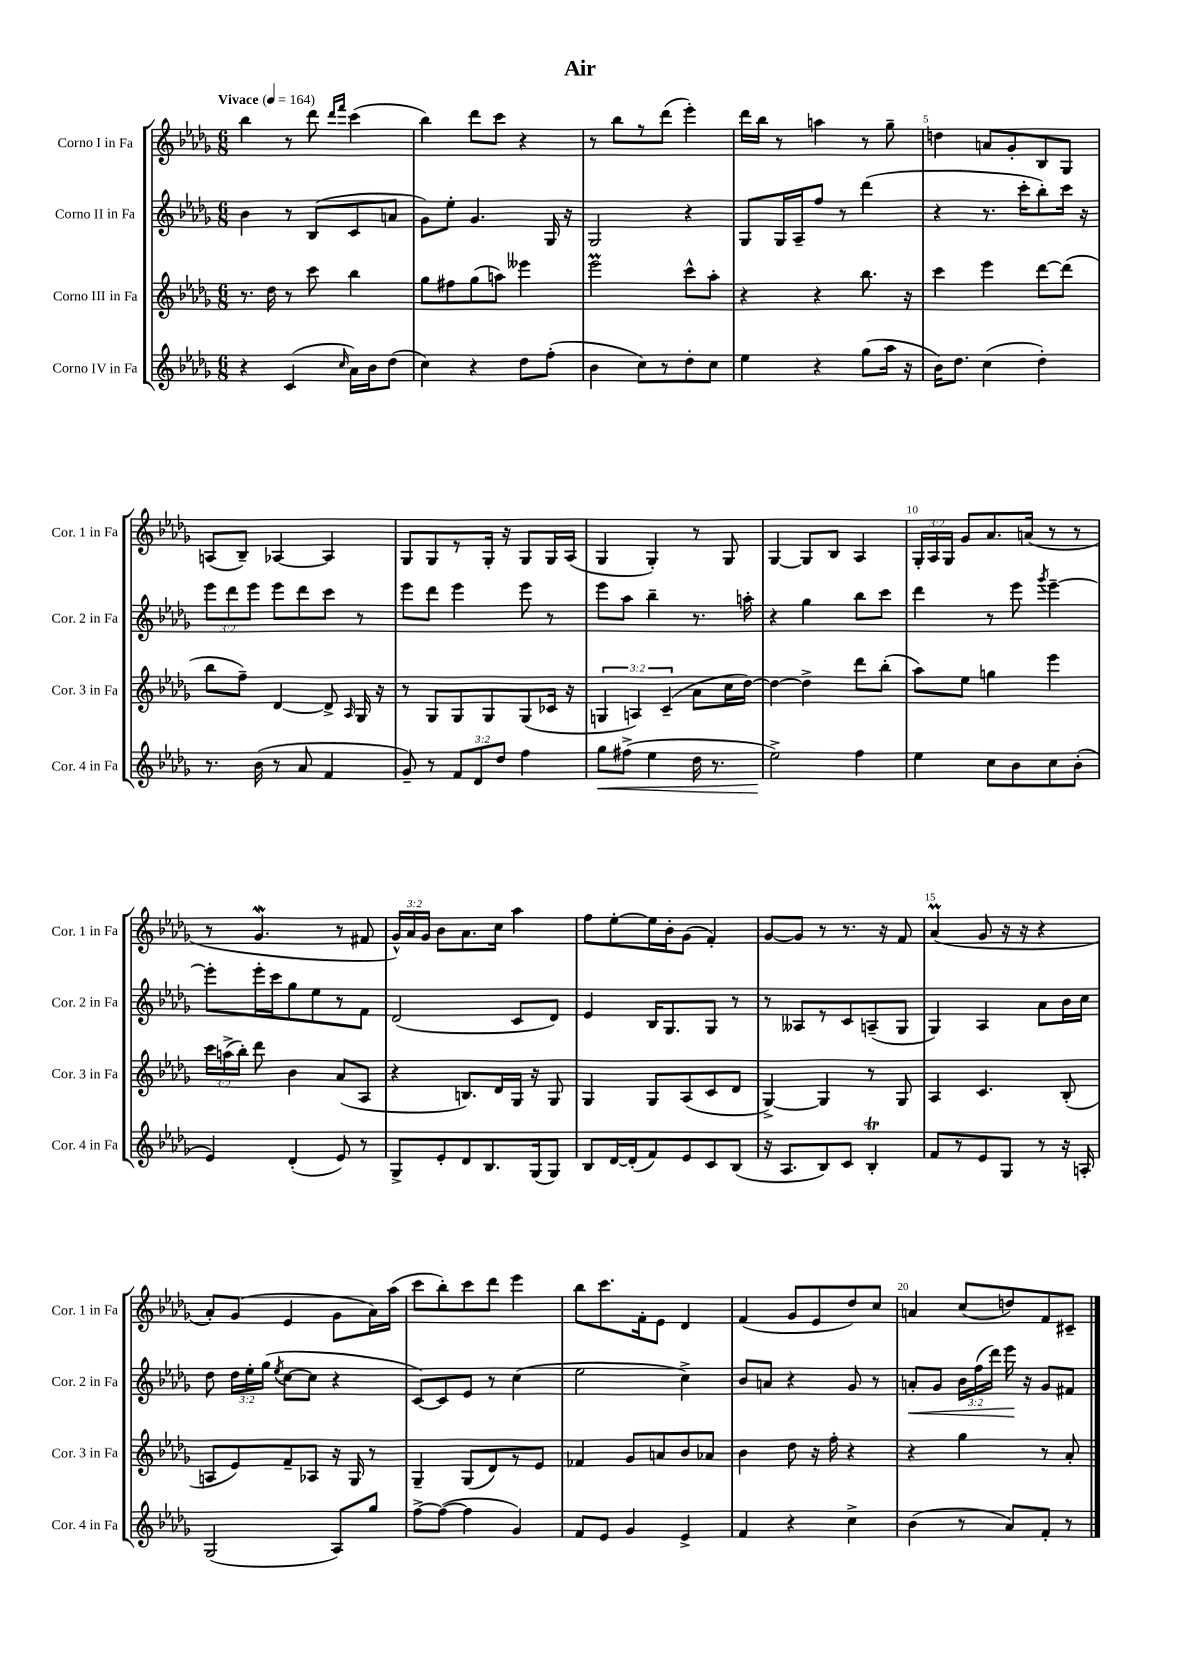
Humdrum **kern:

**kern	**kern	**kern	**kern
*staff4	*staff3	*staff2	*staff1
*clefG2	*clefG2	*clefG2	*clefG2
*k[b-e-a-d-g-]	*k[b-e-a-d-g-]	*k[b-e-a-d-g-]	*k[b-e-a-d-g-]
*M6/8	*M6/8	*M6/8	*M6/8
*MM164	*MM164	*MM164	*MM164
4r	8.r	4b-	4bb-
.	16dd-	.	.
(4c	8r	8r	8r
.	8ccc	(8B-	8ddd-
.	.	.	16qqddd-
16qqcc	.	.	16qqfff
16a-)	4bb-	8c	(4ccc
16b-	.	.	.
(8dd-	.	8a	.
=	=	=	=
4cc)	8gg-	8g-)	4bb-)
.	8ff#	8ee-'	.
4r	(8gg-	4.g-	8ddd-
.	8aa)	.	8ccc
8dd-	4eee--	.	4r
(8ff'	.	16G-	.
.	.	16r	.
=	=	=	=
4b-	2eee-	2G-	8r
.	.	.	8bb-
8cc)	.	.	8r
8r	.	.	(8ddd-
8dd-'	8ccc^^	4r	4eee-')
8cc	8aa-'	.	.
=	=	=	=
4ee-	4r	8G-	16ddd-
.	.	.	16bb-
.	.	16G-	8r
.	.	16A-~	.
4r	4r	8ff	4aa
.	.	8r	.
(8gg-	8.bb-	(4ddd-	8r
16aa-	.	.	8gg-~
16r	16r	.	.
=	=	=	=
16b-)	4ccc	4r	4dd
8.dd-	.	.	.
(4cc	4eee-	8.r	8a
.	.	.	8g-'
.	.	16ccc'	.
4dd-')	[8ddd-	8bb-')	8B-
.	(8ddd-]	16ccc	8G-
.	.	16r	.
=	=	=	=
8.r	8bb-	12eee-	(8A
.	.	12ddd-	.
.	8ff~)	.	8B-~)
.	.	12eee-	.
(16b-	.	.	.
8r	[4d-	8eee-	[4A-
8a-	.	8ddd-	.
4f	8d-^]	8ccc	4A-]
.	16qqA-	.	.
.	16G-	8r	.
.	16r	.	.
=	=	=	=
8g-~)	8r	8eee-	8G-
8r	8G-	8ddd-	8G-
12f	8G-	4eee-	8r
12d-	.	.	.
.	8G-	.	16G-'
12dd-	.	.	.
.	.	.	16r
4ff	(8G-	8eee-	8G-
.	16c-	8r	16G-
.	16r	.	(16A-
=	=	=	=
8gg-	6G	8eee-	4G-
(8ff#^	.	8aa-	.
.	6A)	.	.
4ee-	.	4bb-~	4G-')
.	(6c~	.	.
16dd-	8a-	8.r	8r
8.r	.	.	.
.	16cc	.	8G-
.	[16dd-)	16aa'	.
=	=	=	=
2ee-^)	4dd-_	4r	[4G-
.	4dd-^]	4gg-	8G-]
.	.	.	8B-
4ff	8ddd-	8bb-	4A-
.	(8bb-'	8ccc	.
=	=	=	=
4ee-	8aa-)	4ddd-	24G-'
.	.	.	24A-
.	.	.	24G-
.	8ee-	.	8g-
8cc	4gg	8r	8.a-
8b-	.	8eee-	.
.	.	.	(16a
.	.	8qggg-	.
8cc	4eee-	[4eee-~	8r
(8b-'	.	.	8r
=	=	=	=
4e-)	24ccc	8eee-']	8r
.	(24aa^	.	.
.	24bb-')	.	.
.	8ddd-	16eee-'	4.g-
.	.	16ccc	.
(4d-'	4b-	8gg-	.
.	.	8ee-	.
8e-)	(8a-	8r	8r
8r	8A-	8f	8f#
=	=	=	=
8G-^	4r	(2d-	24g-^^)
.	.	.	24a-
.	.	.	24g-
8e-'	.	.	8b-
8d-	8.B)	.	8.a-
8.B-	.	.	.
.	16d-	.	16cc
.	16G-	8c	4aa-
(16G-	16r	.	.
8G-)	8G-	8d-)	.
=	=	=	=
8B-	4G-	4e-	8ff
[16d-	.	.	[8ee-'
(16d-']	.	.	.
8f)	8G-	16B-	16ee-]
.	.	8.G-	16b-'
8e-	(8A-	.	(8g-
8c	8c	8G-	4f')
(8B-	8d-	8r	.
=	=	=	=
16r	[4G-^)	8r	[8g-
8.A-	.	.	.
.	.	8A--	8g-]
8B-)	4G-]	8r	8r
8c	.	8c	8.r
4B-'	8r	(8A~	.
.	.	.	16r
.	8G-	8G-	8f
=	=	=	=
8f	4A-	4G-)	(4a-
8r	.	.	.
8e-	4.c	4A-	8g-
8G-	.	.	16r
.	.	.	16r
8r	.	8a-	4r
16r	(8B-'	16b-	.
16A'	.	16cc	.
=	=	=	=
(2G-	8A	8dd-	8a-')
.	8e-)	24dd-	(8g-
.	.	24ee-'	.
.	.	(24gg-	.
.	.	8qee-	.
.	8f~	[8cc	4e-
.	8A-	8cc]	.
8A-)	16r	4r	8g-
.	16G-	.	.
8gg-	8r	.	16a-)
.	.	.	(16aa-
=	=	=	=
[8ff^	4G-~	[8c)	8ccc
(8ff_	.	8c]	8bb-')
4ff]	(8G-	8e-	8ccc
.	8d-)	8r	8ddd-
4g-)	8r	(4cc	4eee-
.	8e-	.	.
=	=	=	=
8f	4f-	2ee-	8bb-
8e-	.	.	8.ccc
4g-	8g-	.	.
.	.	.	16f'
.	8a	.	8e-
4e-^	8b-	4cc^)	4d-
.	8a-	.	.
=	=	=	=
4f	4b-	8b-	(4f
.	.	8a	.
4r	8dd-	4r	8g-
.	16r	.	8e-
.	16ff'	.	.
4cc^	4r	8g-	8dd-)
.	.	8r	8cc
=	=	=	=
(4b-	4r	8a'	4a
.	.	8g-	.
8r	4gg-	24b-	(8cc
.	.	(24ff	.
.	.	24ddd-)	.
8a-)	.	16eee-	8dd)
.	.	16r	.
8f'	8r	8g-	8f
8r	8a-'	8f#	8c#~
==	==	==	==
*-	*-	*-	*-
